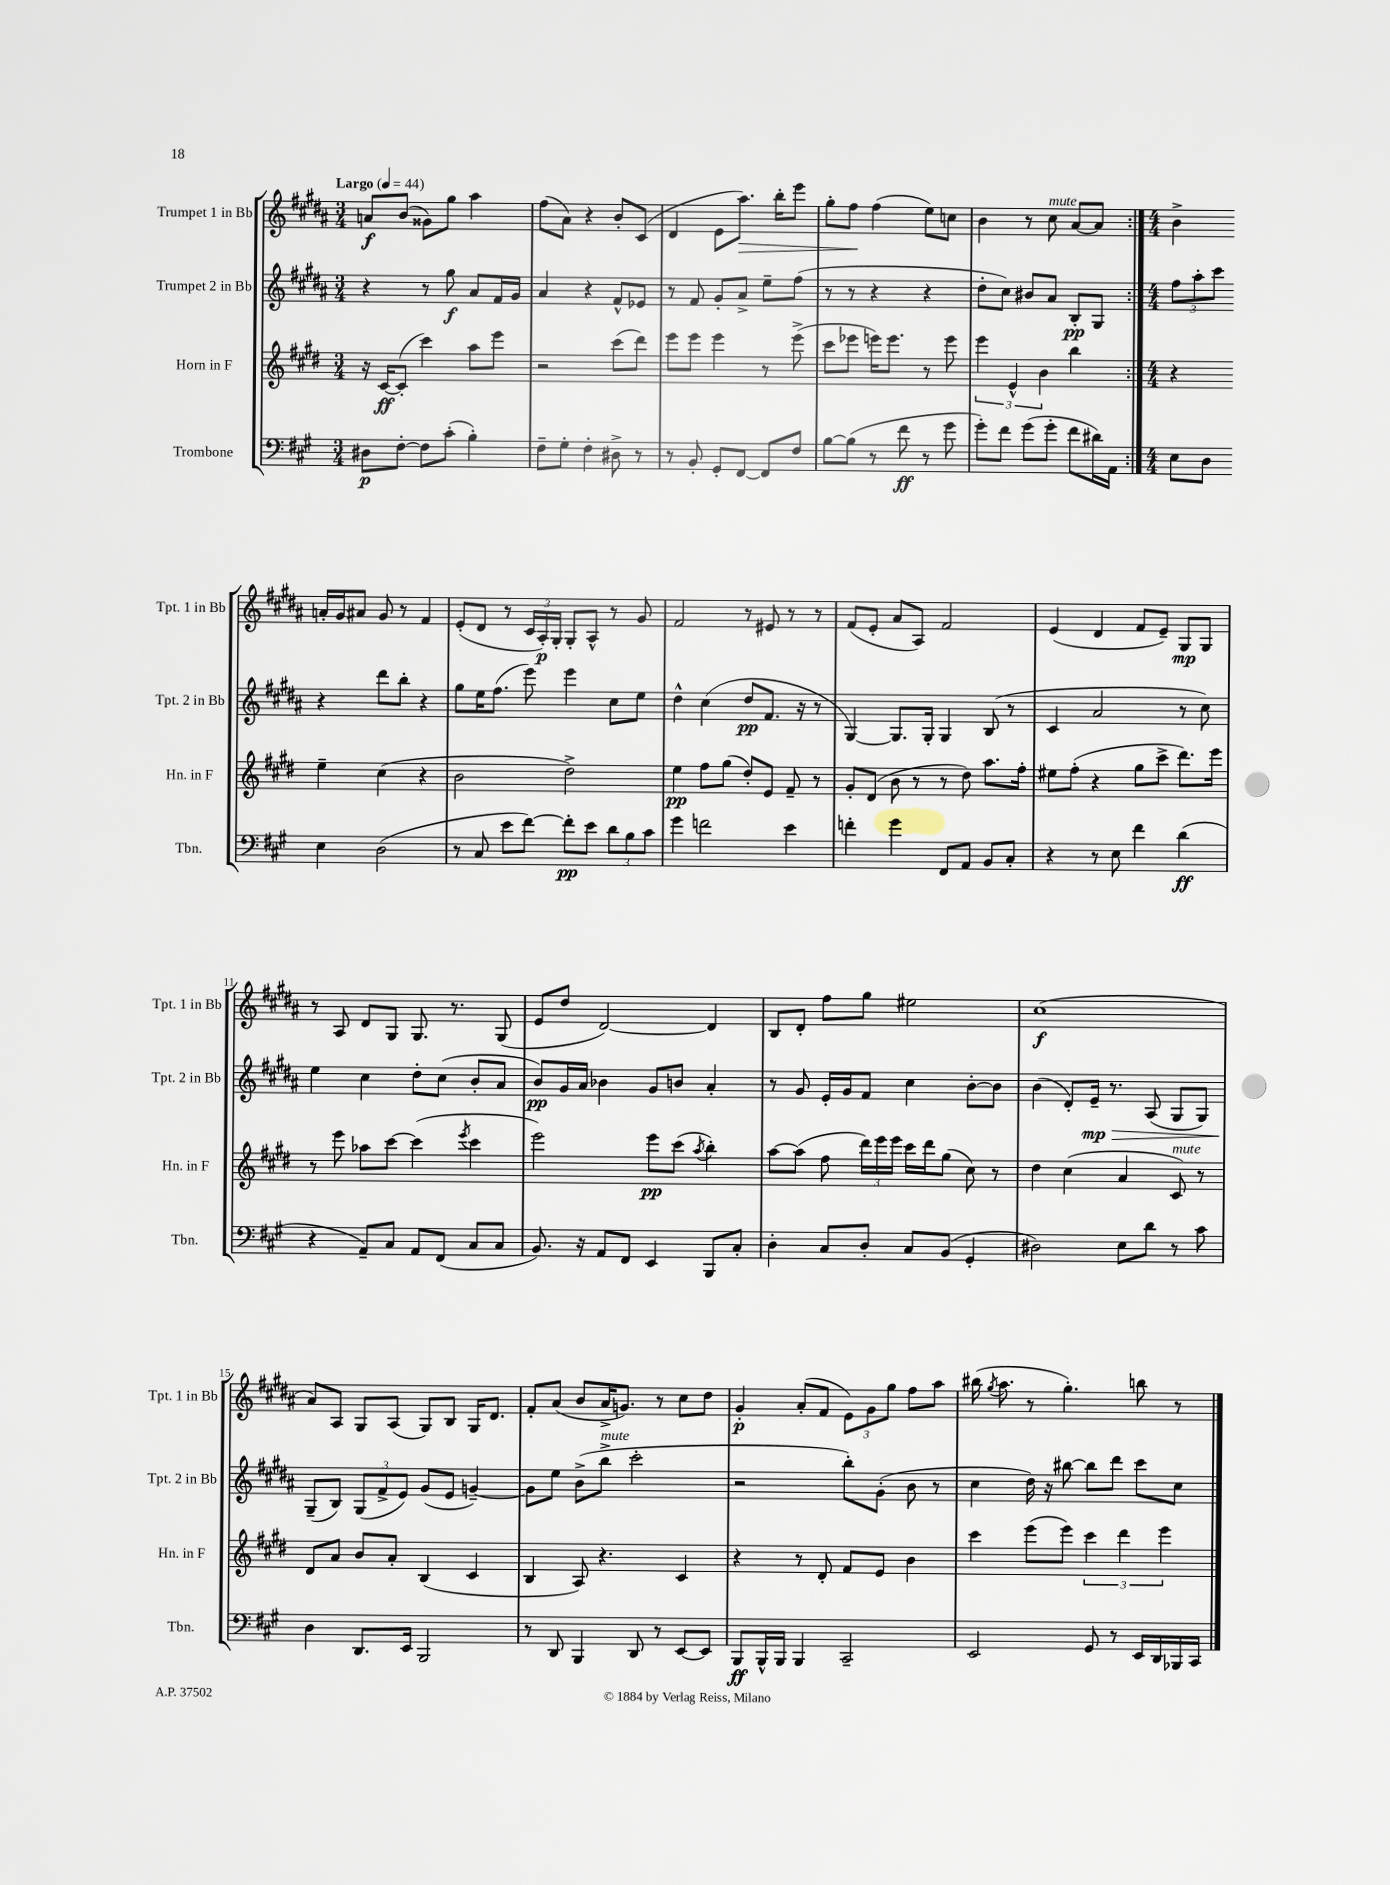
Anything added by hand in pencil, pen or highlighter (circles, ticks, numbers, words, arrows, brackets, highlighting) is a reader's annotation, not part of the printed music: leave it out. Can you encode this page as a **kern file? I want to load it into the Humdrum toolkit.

**kern	**kern	**kern	**kern
*staff4	*staff3	*staff2	*staff1
*clefF4	*clefG2	*clefG2	*clefG2
*k[f#c#g#]	*k[f#c#g#d#]	*k[f#c#g#d#a#]	*k[f#c#g#d#a#]
*M3/4	*M3/4	*M3/4	*M3/4
*MM44	*MM44	*MM44	*MM44
8D#	16r	4r	8a
.	[16c#	.	.
[8F#'	(8c#']	.	(8b
8F#]	4ccc#)	8r	8g##)
(8c#'	.	8gg#	8gg#
4B')	8aa	8a#	4aa#
.	8eee	16f#	.
.	.	16g#	.
=	=	=	=
8F#~	2r	4a#	(8ff#
8G#'	.	.	8a#)
4F#'	.	4r	4r
8D#^	(8ccc#	8f#^^	8b'
8r	8ddd#)	8e-	(8c#
=	=	=	=
8r	8eee	8r	4d#
8BB'	8eee	8f#	.
8GG#'	4eee	8g#'	8e
[8FF#	.	8a#^	8.aa#)
8FF#]	8r	8ee~	.
.	.	.	16bb'
8F#	(8eee^	(8ff#	8eee
=	=	=	=
[8B	8ccc#	8r	8gg#'
(8B]	8eee-	8r	8ff#
8r	16eee)	4r	(4ff#
.	8.eee	.	.
8f#	.	.	.
8r	8r	4r	8ee)
8g#	8eee	.	8cc
=	=	=	=
8g#')	6eee	8dd#'	4b
8f#	.	8cc#)	.
.	6e^^	.	.
(8g#	.	8b#	8r
.	6b	.	.
8g#'	.	8a#	8cc#
8f#	4bb	8B'	[8a#
16d#)	.	8G#	8a#]
16AA	.	.	.
=:|!	=:|!	=:|!	=:|!
*M4/4	*M4/4	*M4/4	*M4/4
8E	4r	12ff#	4b^
.	.	12aa#'	.
8D	.	.	.
.	.	12ccc#	.
4E	4ee~	4r	16a'
.	.	.	16g#
.	.	.	8a#
(2D	(4cc#	8ddd#	8g#
.	.	8bb'	8r
.	4r	4r	4f#
=	=	=	=
8r	2b	8gg#	(8e'
8C#	.	16ee	8d#
.	.	(8.ff#	.
8e	.	.	8r
[8f#)	.	8eee)	24c#
.	.	.	24A#')
.	.	.	24G#'
8f#']	2dd#^)	4eee	8G#'
8e	.	.	8A#^^
12d	.	8cc#	8r
12B	.	.	.
.	.	8ee	8g#
12c#	.	.	.
=	=	=	=
4g#	4ee	4dd#^^	2f#
2f	8ff#	(4cc#	.
.	(8gg#	.	.
.	8dd#')	8dd#	8r
.	8e	8.f#	8e#
4e	8f#~	.	8r
.	.	16r	.
.	8r	8r	8r
=	=	=	=
4f'	8g#'	[4G#)	(8f#
.	(8d#	.	8e'
4g#	8b	8.G#]	8a#
.	8r	.	8A#)
.	.	16G#'	.
8FF#	8r	4G#	2f#
8AA	8dd#)	.	.
8BB	8.aa	(8B	.
8C#'	.	8r	.
.	16ff#'	.	.
=	=	=	=
4r	8ee#	4c#	(4e
.	(8ff#'	.	.
8r	4r	2a#	4d#
8E	.	.	.
4f#	8gg#	.	8f#
.	8ccc#^	.	8e~)
(4d	8.ddd#)	8r	8G#
.	.	8cc#)	8G#
.	16eee	.	.
=	=	=	=
4r	8r	4ee	8r
.	8eee	.	8A#
8AA~)	8aa-	4cc#	8d#
8C#	[8ccc#	.	8G#
8AA	(4ccc#]	8dd#'	8.G#
(8FF#	.	(8cc#	.
.	.	.	8.r
.	8qeee	.	.
8C#	4ccc#	8b'	.
8C#	.	8a#	(8G#
=	=	=	=
8.BB)	2eee)	8b)	8e
.	.	16g#	8dd#
16r	.	16a#	.
8AA	.	4b-	[2d#)
8FF#	.	.	.
4EE	8eee	8g#	.
.	(8ccc#	8b	.
.	8qaa	.	.
8BBB	4bb')	4a#'	4d#]
8C#'	.	.	.
=	=	=	=
4D'	[8aa	8r	8B
.	(8aa]	8g#	8d#'
8C#	8ff#	16e'	8ff#
.	.	16g#	.
8D'	24ddd#)	8f#	8gg#
.	24eee	.	.
.	24eee	.	.
8C#	16ccc#	4cc#	2ee#
.	16ddd#	.	.
(8BB	(8gg#	.	.
4GG#'	8cc#)	[8b'	.
.	8r	8b]	.
=	=	=	=
2D#)	4dd#	(4b	(1cc#
.	(4cc#	8d#')	.
.	.	16e~	.
.	.	8.r	.
8E	4a	.	.
8d	.	(8A#	.
8r	8c#)	8G#	.
8c#	8r	8G#)	.
=	=	=	=
4D	8d#	(8G#~	8a#)
.	8a	8B)	8A#
8.DD	8b	(12G#	8G#
.	.	12f#^	.
.	8a'	.	(8A#
.	.	12e)	.
16EE	.	.	.
2BBB	(4B	(8g#	8G#)
.	.	8e	8B
.	4c#	[4g~)	16G#
.	.	.	8.d#
=	=	=	=
8r	4B	8g]	8f#'
8DD	.	8ee	(8a#
4BBB	8A)	(8b^	8b
.	4.r	8bb^	16a#^
.	.	.	8.g)
8DD	.	2ccc#'	.
8r	.	.	8r
[8EE	4c#	.	8cc#
8EE]	.	.	8dd#
=	=	=	=
8BBB	4r	2r	4g#'
16BBB^^	.	.	.
16BBB	.	.	.
4BBB	8r	.	(8a#'
.	8d#'	.	8f#
2CC#~	8f#	8bb')	12e)
.	.	.	12g#
.	8e	(8g#'	.
.	.	.	12gg#
.	4b	8b	8ff#
.	.	8r	8aa#
=	=	=	=
2EE	4ccc#	4cc#	(16bb#
.	.	.	8qgg#
.	.	.	8.aa#
.	(8eee	16dd#)	8r
.	.	16r	.
.	8eee)	[8bb#	4.gg#')
8GG#	6ccc#	8bb#]	.
8r	.	8ddd#	.
.	6ddd#	.	.
16EE	.	8ccc#	8bb
16DD	.	.	.
.	6eee	.	.
16BBB-	.	8cc#	8r
16CC#	.	.	.
==	==	==	==
*-	*-	*-	*-
